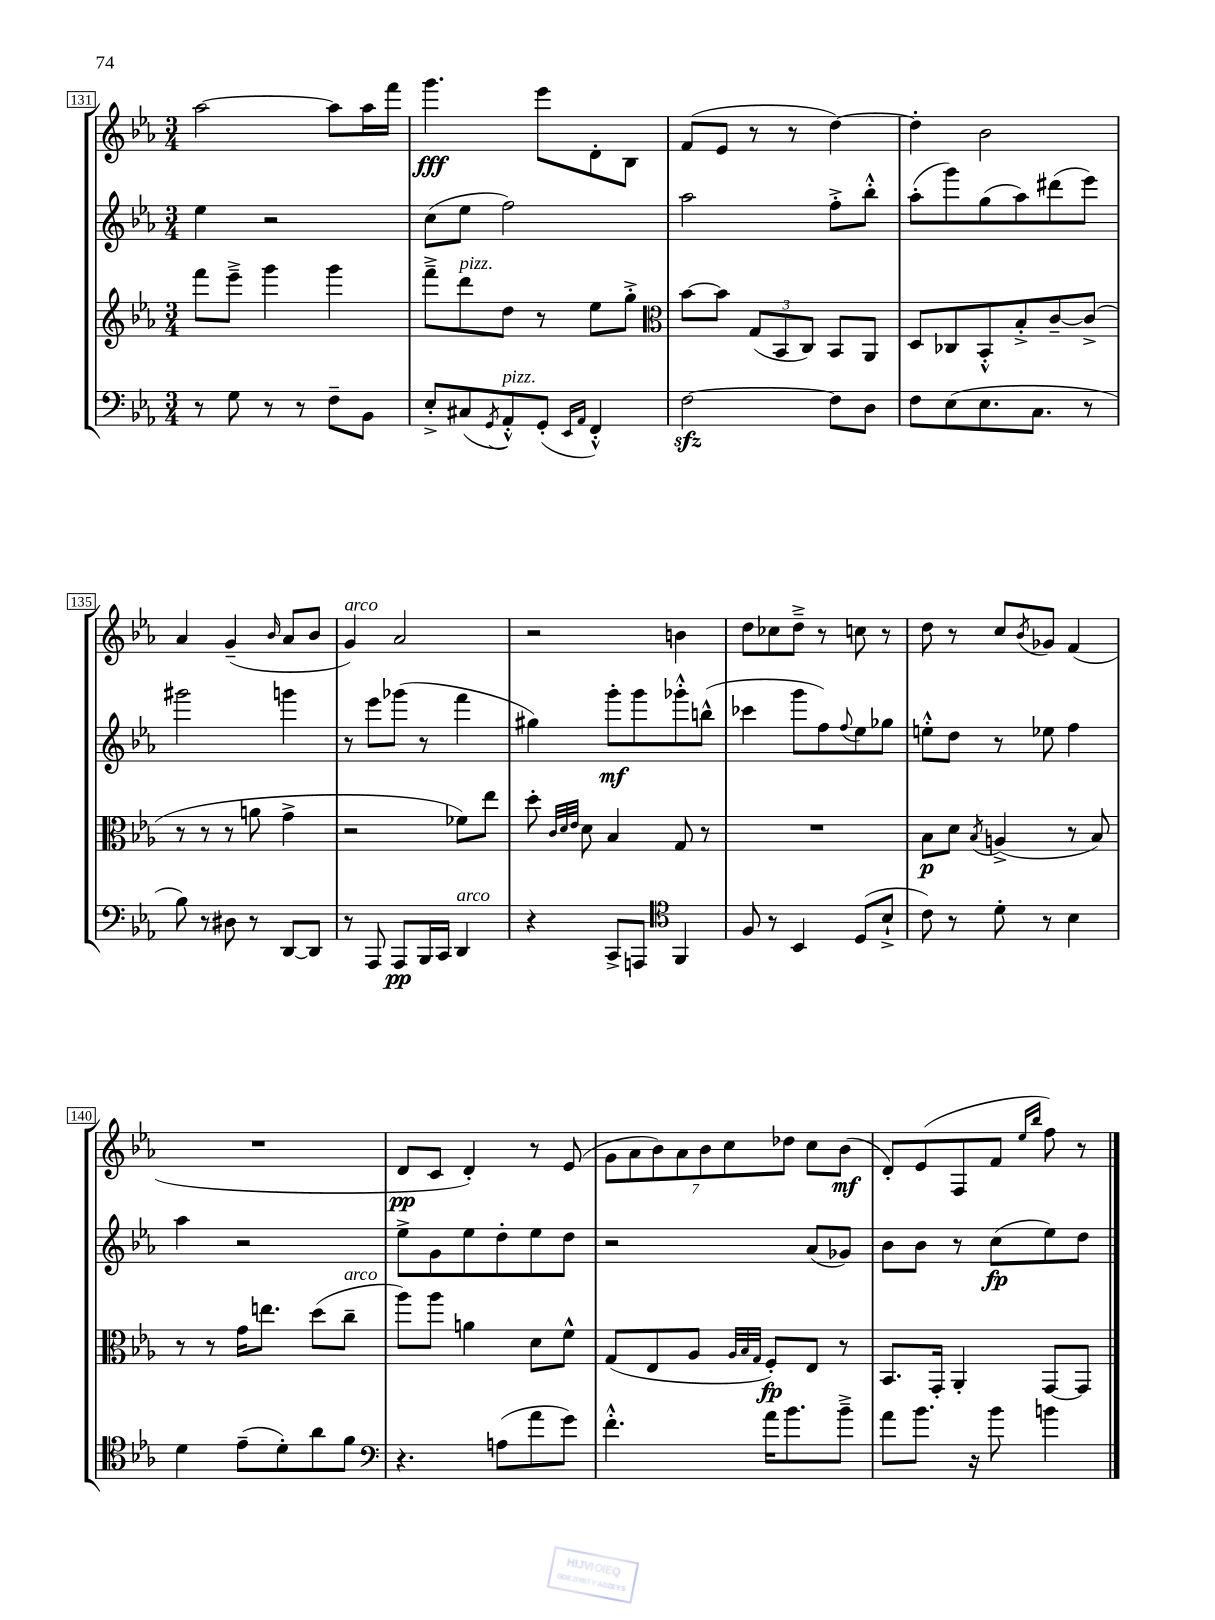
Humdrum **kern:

**kern	**dynam	**kern	**dynam	**kern	**dynam	**kern	**dynam
*part4	*part4	*part3	*part3	*part2	*part2	*part1	*part1
*staff4	*staff4	*staff3	*staff3	*staff2	*staff2	*staff1	*staff1
*clefF4	*	*clefG2	*	*clefG2	*	*clefG2	*
*k[b-e-a-]	*	*k[b-e-a-]	*	*k[b-e-a-]	*	*k[b-e-a-]	*
*M3/4	*	*M3/4	*	*M3/4	*	*M3/4	*
=131	=131	=131	=131	=131	=131	=131	=131
8r	.	8fff\L	.	4ee-\	.	[2aa-\	.
8G\	.	8eee-~^\J	.	.	.	.	.
8r	.	4ggg\	.	2r	.	.	.
8r	.	.	.	.	.	.	.
8F~\L	.	4ggg\	.	.	.	8aa-\L]	.
8BB-\J	.	.	.	.	.	16aa-\L	.
.	.	.	.	.	.	16fff\JJ	.
=132	=132	=132	=132	=132	=132	=132	=132
8E-'^/L	.	8fff~^\L	.	(8cc\L	.	4.ggg\	fff
!	!	!LO:TX:a:i:t=pizz.	!	!	!	!	!
(8C#X/	.	8ddd\	.	8ee-\J	.	.	.
8qGG/	.	.	.	.	.	.	.
!LO:TX:a:i:t=pizz.	!	!	!	!	!	!	!
8AA-'^^/)	.	8dd\J	.	2ff\)	.	.	.
(8GG'/J	.	8r	.	.	.	8eee-\L	.
16qqEE-/LL	.	.	.	.	.	.	.
16qqAA-/JJ	.	.	.	.	.	.	.
4FF'^^/)	.	8ee-\L	.	.	.	8d'\	.
.	.	8gg'^\J	.	.	.	8B-\J	.
=133	=133	=133	=133	=133	=133	=133	=133
*	*	*clefC3	*	*	*	*	*
[2Fzz\	.	[8b-\L	.	2aa-\	.	(8f/L	.
.	.	8b-\J]	.	.	.	8e-/J	.
.	.	(12G/L	.	.	.	8r	.
.	.	12BB-/	.	.	.	.	.
.	.	.	.	.	.	8r	.
.	.	12C/J)	.	.	.	.	.
8F\L]	.	8BB-/L	.	8ff'^\L	.	[4dd\)	.
8D\J	.	8AA-/J	.	8bb-'^^\J	.	.	.
=134	=134	=134	=134	=134	=134	=134	=134
8F\L	.	8D/L	.	(8aa-'\L	.	4dd'\]	.
(8E-\	.	8C-X/	.	8ggg\)	.	.	.
8.E-\	.	8BB-'^^/	.	(8gg\	.	2b-\	.
.	.	8B-'^/	.	8aa-\)	.	.	.
8.C\J	.	.	.	.	.	.	.
.	.	[8c~/	.	(8ddd#X\	.	.	.
8r	.	(8c^/J]	.	8eee-\J)	.	.	.
!!LO:LB:g=z
=135	=135	=135	=135	=135	=135	=135	=135
8B-\)	.	8r	.	2ggg#X\	.	4a-/	.
8r	.	8r	.	.	.	.	.
8D#X\	.	8r	.	.	.	(4g~/	.
8r	.	8an\	.	.	.	.	.
.	.	.	.	.	.	16qqb-/	.
[8DD/L	.	4g^\	.	4gggn\	.	8a-/L	.
8DD/J]	.	.	.	.	.	8b-/J	.
=136	=136	=136	=136	=136	=136	=136	=136
!	!	!	!	!	!	!LO:TX:a:i:t=arco	!
8r	.	2r	.	8r	.	4g/)	.
8AAA-/	.	.	.	8eee-\L	.	.	.
8AAA-/L	pp	.	.	(8ggg-X\J	.	2a-/	.
16BBB-/L	.	.	.	8r	.	.	.
16CC/JJ	.	.	.	.	.	.	.
!LO:TX:a:i:t=arco	!	!	!	!	!	!	!
4DD/	.	8f-X\L)	.	4fff\	.	.	.
.	.	8ee-\J	.	.	.	.	.
=137	=137	=137	=137	=137	=137	=137	=137
4r	.	8dd'\	.	4gg#X\)	.	2r	.
.	.	32qqc/LLL	.	.	.	.	.
.	.	32qqd/	.	.	.	.	.
.	.	32qqe-/JJJ	.	.	.	.	.
.	.	8d\	.	.	.	.	.
8CC^/L	.	4B-/	.	8ggg'\L	mf	.	.
8AAAn/J	.	.	.	8ggg\	.	.	.
*clefC4	*	*	*	*	*	*	*
4FF/	.	8G/	.	8ggg-X'^^\	.	4bn\	.
.	.	8r	.	(8bbn^^\J	.	.	.
=138	=138	=138	=138	=138	=138	=138	=138
8F/	.	2.r	.	4ccc-X\	.	8dd\L	.
8r	.	.	.	.	.	8cc-X\	.
4BB-/	.	.	.	8ggg\L	.	8dd~^\J	.
.	.	.	.	8ff\)	.	8r	.
.	.	.	.	8qqff/	.	.	.
(8D/L	.	.	.	8ee-\	.	8ccn\	.
8B-`^/J	.	.	.	8gg-X\J	.	8r	.
=139	=139	=139	=139	=139	=139	=139	=139
8c\)	.	8B-\L	p	8een'^^\L	.	8dd\	.
8r	.	8d\J	.	8dd\J	.	8r	.
.	.	8qB-/	.	.	.	.	.
8d'\	.	(4An^/	.	8r	.	8cc/L	.
.	.	.	.	.	.	8qb-/	.
8r	.	.	.	8ee-X\	.	8g-X/J	.
4B-\	.	8r	.	4ff\	.	(4f/	.
.	.	8B-/)	.	.	.	.	.
!!LO:LB:g=z
=140	=140	=140	=140	=140	=140	=140	=140
4d\	.	8r	.	4aa-\	.	2.r	.
.	.	8r	.	.	.	.	.
(8e-~\L	.	16g\KL	.	2r	.	.	.
.	.	8.een\J	.	.	.	.	.
8d'\)	.	.	.	.	.	.	.
8a-\	.	(8dd\L	.	.	.	.	.
!	!	!LO:TX:a:i:t=arco	!	!	!	!	!
8f\J	.	8cc~\J	.	.	.	.	.
=141	=141	=141	=141	=141	=141	=141	=141
*clefF4	*	*	*	*	*	*	*
4.r	.	8aa-\L)	.	8ee-^\L	.	8d/L	pp
.	.	8aa-\J	.	8g\	.	8c/J	.
.	.	4an\	.	8ee-\	.	4d'/)	.
(8An\L	.	.	.	8dd'\	.	.	.
8a-\	.	8d\L	.	8ee-\	.	8r	.
8g\J)	.	8f^^\J	.	8dd\J	.	(8e-/	.
=142	=142	=142	=142	=142	=142	=142	=142
4.f'^^\	.	(8G/L	.	2r	.	14g\L	.
.	.	.	.	.	.	14a-\	.
.	.	8E-/	.	.	.	.	.
.	.	.	.	.	.	14b-\)	.
.	.	.	.	.	.	14a-\	.
.	.	8A-/J	.	.	.	.	.
.	.	.	.	.	.	14b-\	.
.	.	.	.	.	.	14cc\	.
.	.	32qqA-/LLL	.	.	.	.	.
.	.	32qqB-/	.	.	.	.	.
.	.	32qqG/JJJ	.	.	.	.	.
16a-\KL	.	8F'/L)	fp	.	.	.	.
.	.	.	.	.	.	14dd-X\J	.
8.b-\	.	.	.	.	.	.	.
.	.	8E-/J	.	(8a-/L	.	8cc\L	.
8b-~^\J	.	8r	.	8g-X/J)	.	(8b-\J	mf
=143	=143	=143	=143	=143	=143	=143	=143
8a-\L	.	8.BB-/L	.	8b-\L	.	8d'/L)	.
8.b-\J	.	.	.	8b-\J	.	(8e-/	.
.	.	16GG'/Jk	.	.	.	.	.
.	.	4AA-'/	.	8r	.	8F/	.
16r	.	.	.	.	.	.	.
8b-\	.	.	.	(8cc\L	fp	8f/J	.
.	.	.	.	.	.	16qqee-/LL	.
.	.	.	.	.	.	16qqbb-/JJ	.
4bn\	.	[8GG/L	.	8ee-\)	.	8ff\)	.
.	.	8GG/J]	.	8dd\J	.	8r	.
==	==	==	==	==	==	==	==
*-	*-	*-	*-	*-	*-	*-	*-
